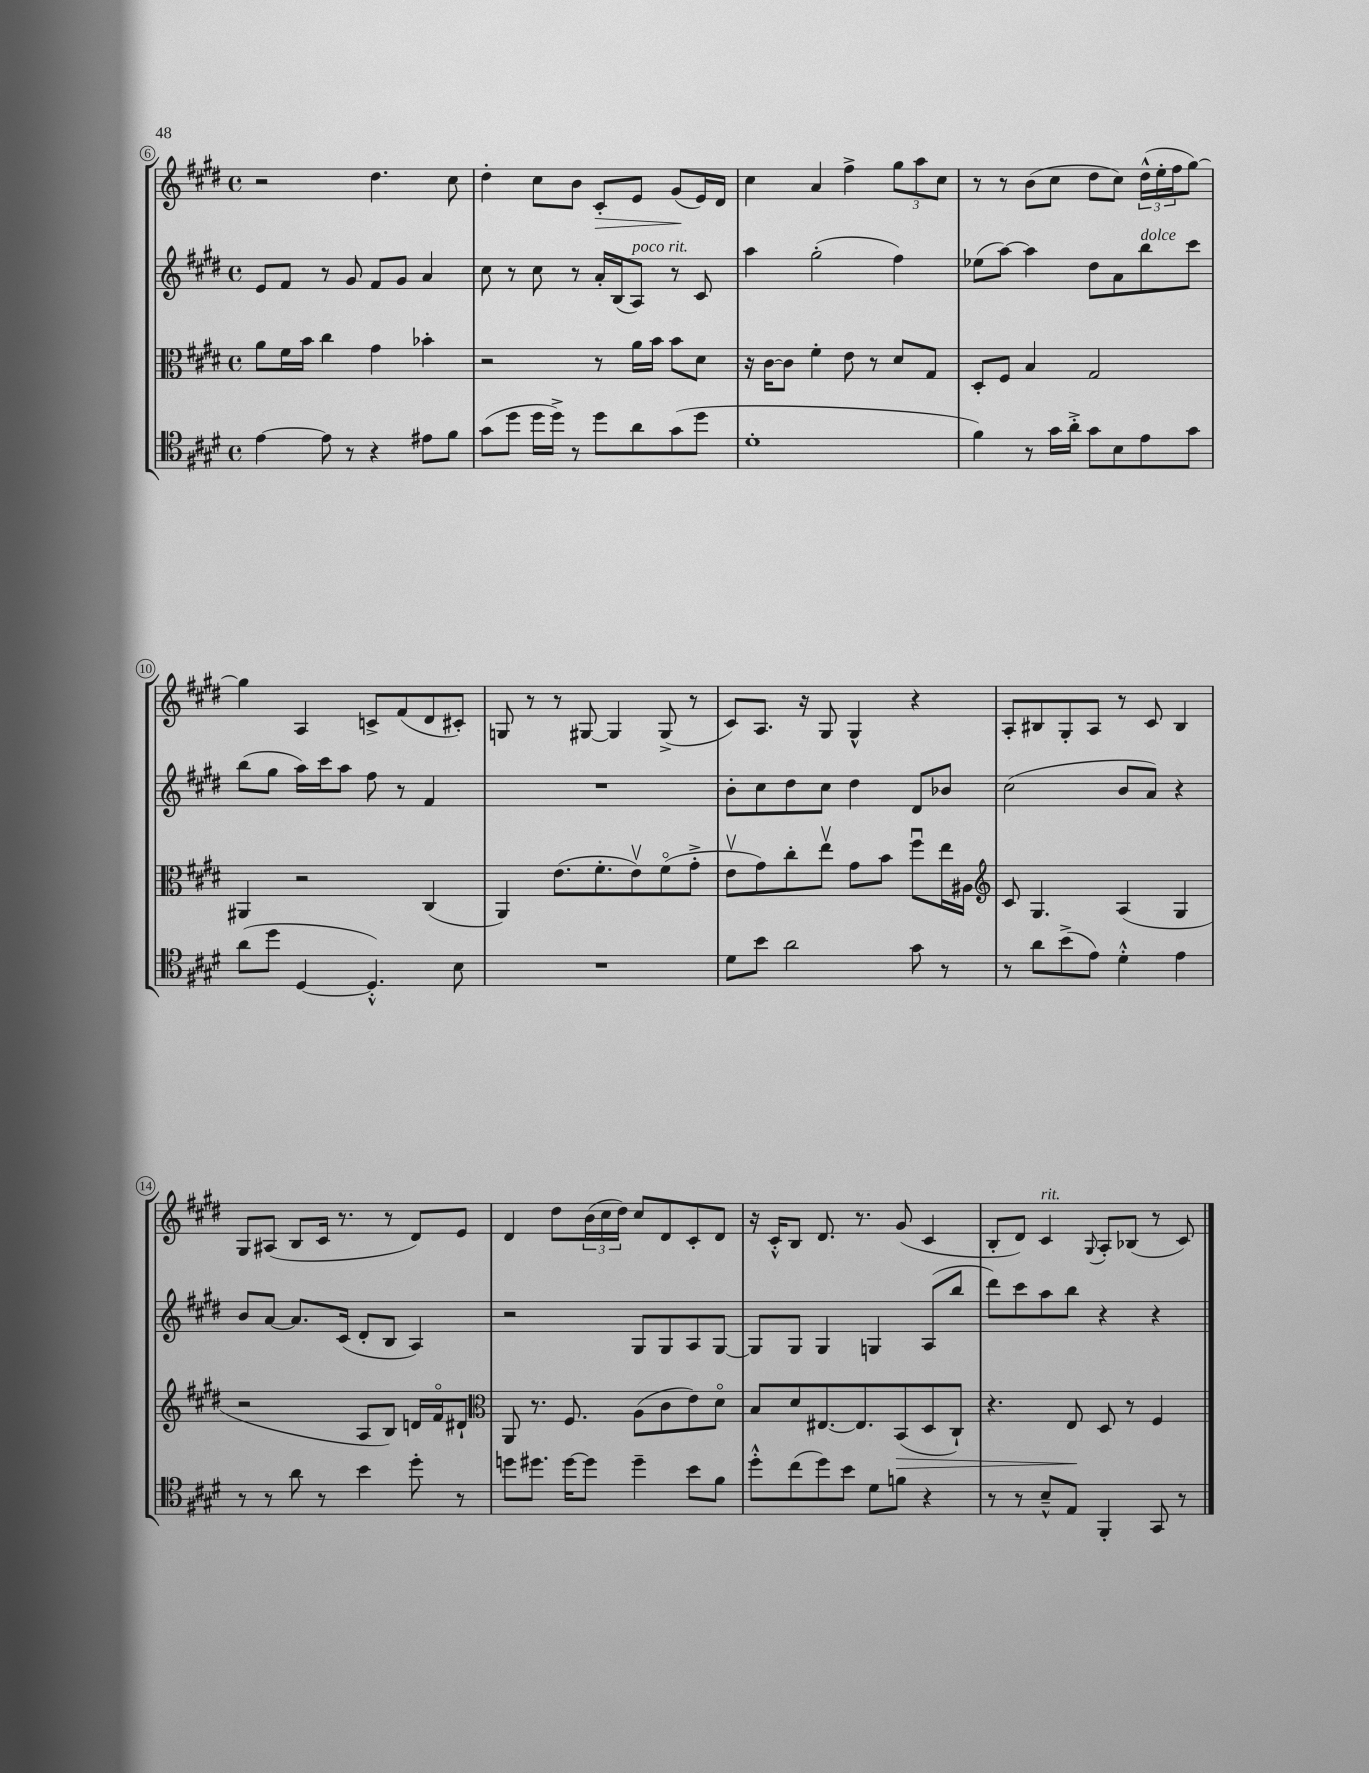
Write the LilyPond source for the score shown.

<<
\new StaffGroup <<
\new Staff = "s0" {
    \clef treble \key e \major \defaultTimeSignature \time 4/4
    r2 dis''4. cis''8 |
    dis''4-. cis''8 b'8 cis'8-.\> e'8 gis'8\!( e'16) dis'16 |
    cis''4 a'4 fis''4-> \tuplet 3/2 { gis''8 a''8 cis''8 } |
    r8 r8 b'8( cis''8 dis''8 cis''8) \tuplet 3/2 { dis''16-^( e''16-. fis''16 } gis''8~) |
    gis''4 a4 c'8-> fis'8( dis'8 cis'8-.) |
    g8 r8 r8 gis8~ gis4 gis8->( r8 |
    cis'8) a8. r16 gis8 gis4-^ r4 |
    a8-. bis8 gis8-. a8 r8 cis'8 bis4 |
    gis8 ais8( b8 cis'16 r8. r8 dis'8) e'8 |
    dis'4 dis''8 \tuplet 3/2 { b'16( cis''16 dis''16) } cis''8 dis'8 cis'8-. dis'8 |
    r16 cis'16-.-^ b8 dis'8. r8. gis'8( cis'4 |
    b8-. dis'8) cis'4^\markup { \italic "rit." } \appoggiatura { gis8 } a8-. bes8( r8 cis'8) \bar "|." |
}
\new Staff = "s1" {
    \clef treble \key e \major \defaultTimeSignature \time 4/4
    e'8 fis'8 r8 gis'8 fis'8 gis'8 a'4 |
    cis''8 r8 cis''8 r8 a'16-. b16( a8^\markup { \italic "poco rit." }) r8 cis'8 |
    a''4 gis''2-.( fis''4) |
    ees''8( a''8~) a''4 dis''8 a'8 b''8^\markup { \italic "dolce" } cis'''8 |
    b''8( gis''8 a''16) cis'''16 a''8 fis''8 r8 fis'4 |
    R1 |
    b'8-. cis''8 dis''8 cis''8 dis''4 dis'8 bes'8 |
    cis''2( b'8 a'8) r4 |
    b'8 a'8~ a'8. cis'16( dis'8-. b8 a4) |
    r2 gis8 gis8 a8 gis8~ |
    gis8 gis8 gis4 g4 a8( b''8 |
    dis'''8) cis'''8 a''8 b''8 r4 r4 \bar "|." |
}
\new Staff = "s2" {
    \clef alto \key e \major \defaultTimeSignature \time 4/4
    a'8 fis'16 b'16 cis''4 gis'4 bes'4-. |
    r2 r8 a'16 b'16 b'8 dis'8 |
    r16 cis'16~ cis'8 fis'4-. e'8 r8 dis'8 gis8 |
    dis8-. fis8 b4 gis2 |
    ais,4 r2 cis4( |
    a,4) e'8.( fis'8.-. e'8\upbow) fis'8\flageolet( gis'8-.-> |
    e'8\upbow gis'8) cis''8-. e''8\upbow gis'8 b'8 fis''8\downbow e''16 ais16 |
    \clef treble cis'8 gis4. a4( gis4 |
    r2 a8 b8) d'16 fis'16\flageolet dis'8-! |
    \clef alto a,8 r8. fis8. a8( cis'8 e'8) dis'8\flageolet |
    b8 dis'8 eis8.~ eis8. b,8\>( dis8 cis8-!) |
    r4. e8\! dis8 r8 fis4 \bar "|." |
}
\new Staff = "s3" {
    \clef tenor \key e \major \defaultTimeSignature \time 4/4
    e'4~ e'8 r8 r4 eis'8 fis'8 |
    gis'8( dis''8 dis''16 dis''16->) r8 dis''8 a'8 gis'8( dis''8 |
    dis'1-. |
    fis'4) r8 gis'16 a'16-.-> gis'8 b8 e'8 gis'8 |
    a'8( dis''8 dis4~ dis4.-.-^) b8 |
    R1 |
    dis'8 b'8 a'2 gis'8 r8 |
    r8 a'8 b'8->( e'8) dis'4-.-^ e'4 |
    r8 r8 a'8 r8 b'4 dis''8-. r8 |
    d''8 dis''8. dis''16~ dis''8 dis''4-- b'8 fis'8 |
    dis''8-.-^ cis''8( dis''8) b'8 dis'8 f'8 r4 |
    r8 r8 b8---^ e8 fis,4-. gis,8 r8 \bar "|." |
}
>>
>>
\layout { \context { \Score currentBarNumber = #6 \override BarNumber.stencil = #(make-stencil-circler 0.1 0.3 ly:text-interface::print) } }
